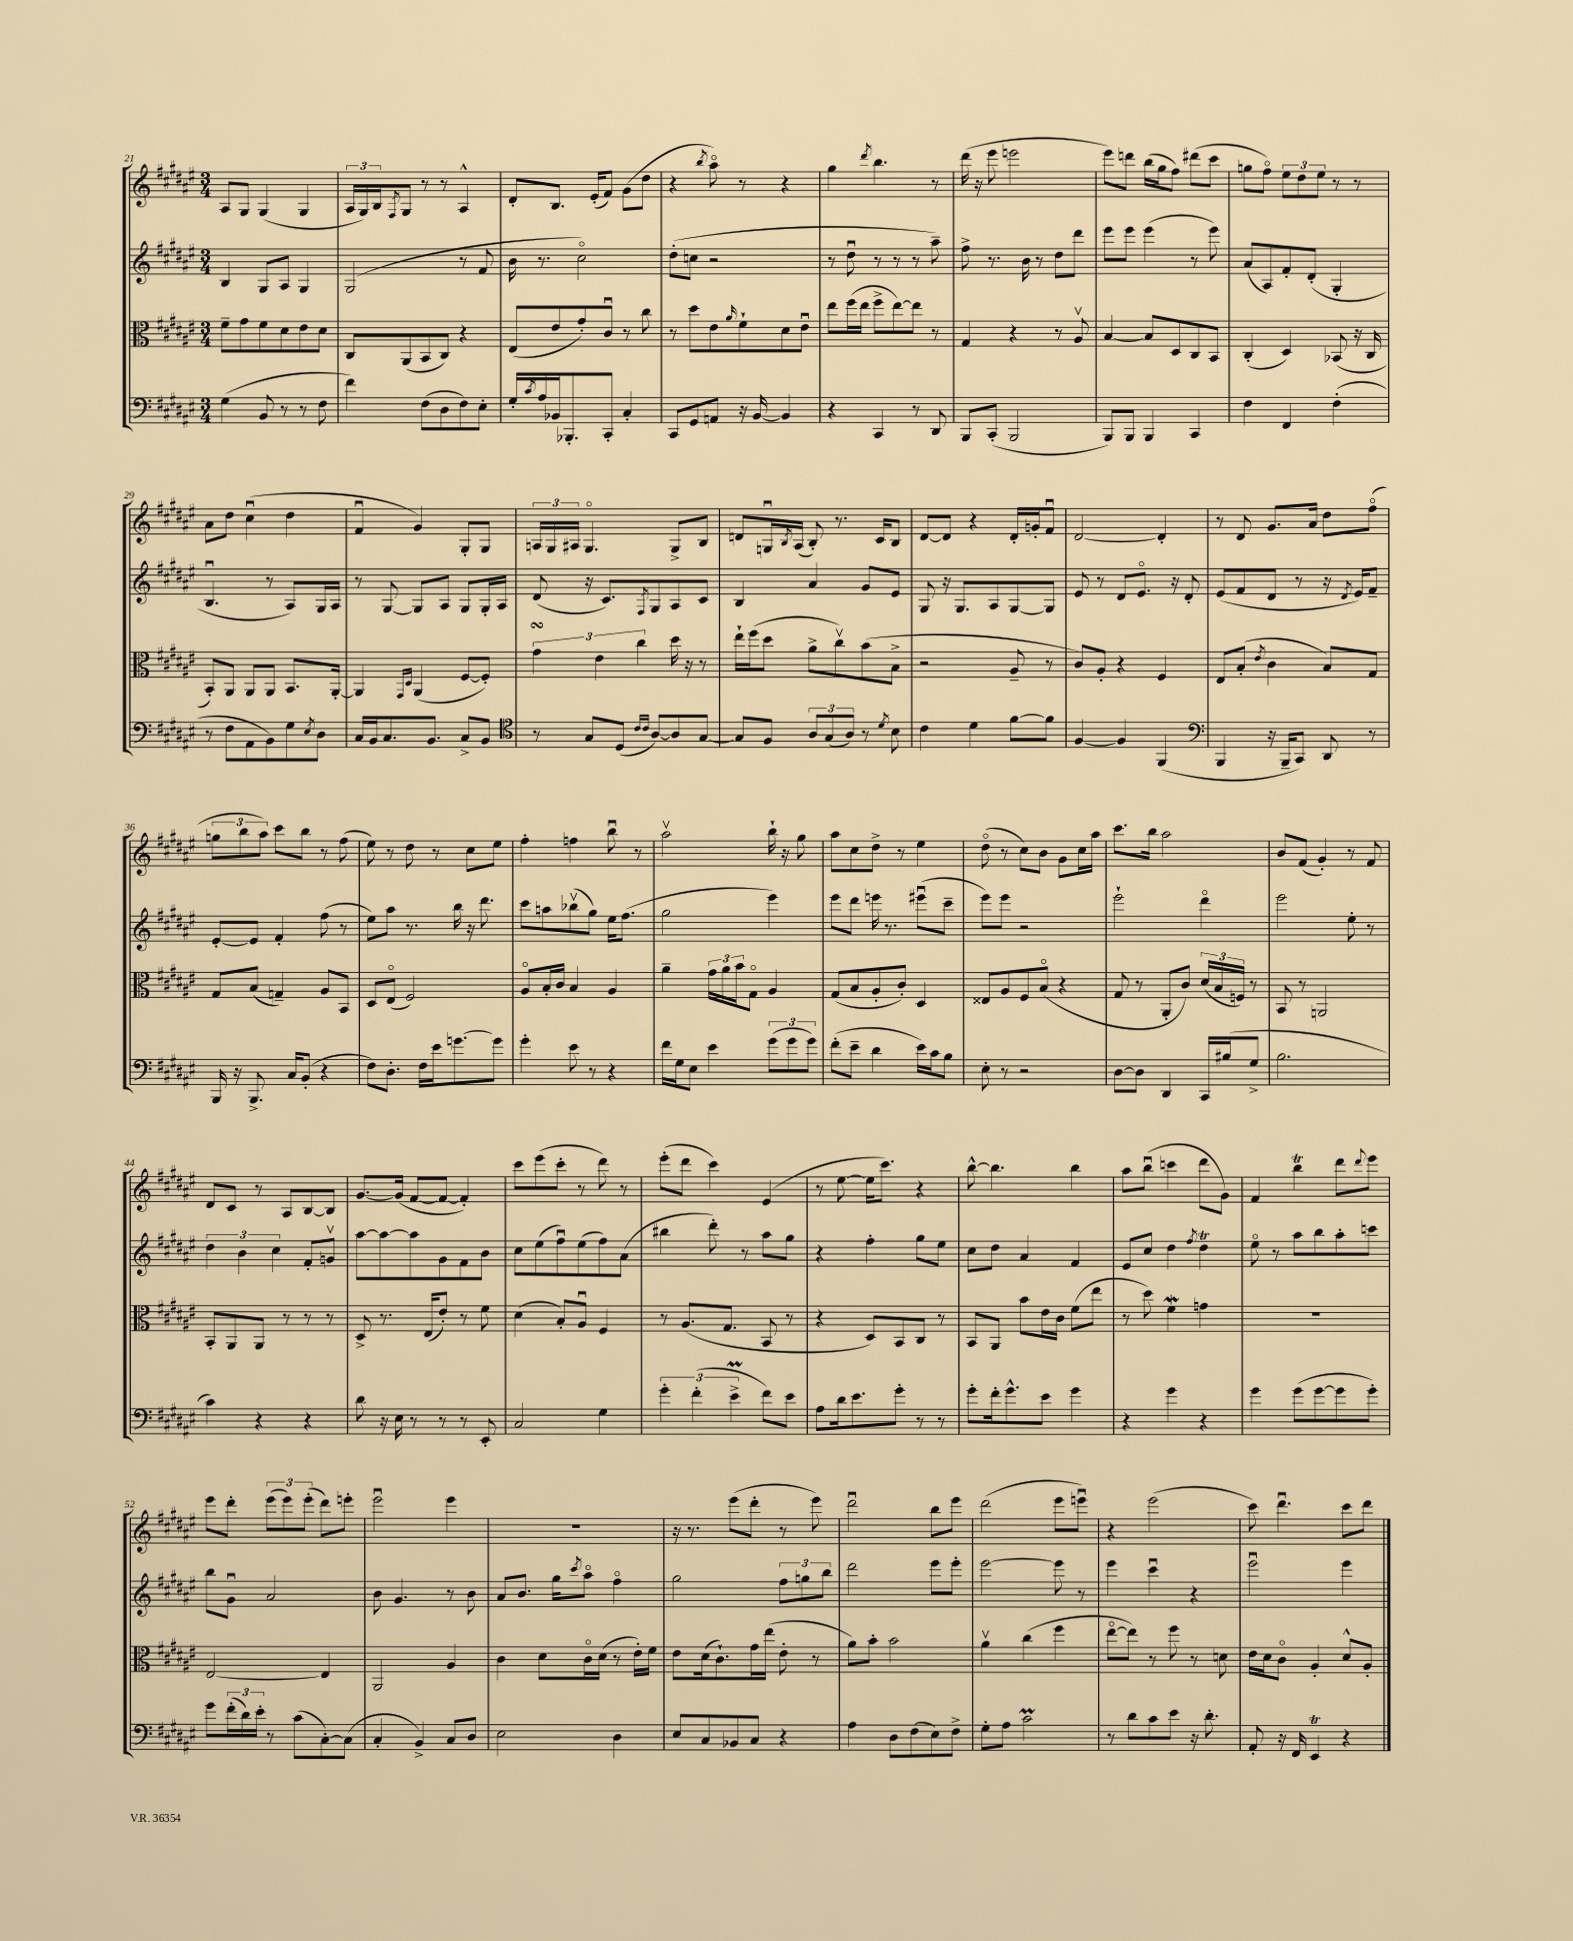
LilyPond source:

<<
\new StaffGroup <<
\new Staff = "s0" {
    \clef treble \key fis \major \numericTimeSignature \time 3/4
    ais8 gis8 gis4( gis4 |
    \tuplet 3/2 { ais16 gis16) b16 } \acciaccatura { fis8 } gis8 r8 r8 ais4-^ |
    dis'8-. b8. eis'16-.( fis'8) gis'8( dis''8 |
    r4 \acciaccatura { b''8 } ais''8\flageolet) r8 r4 |
    gis''4 \acciaccatura { dis'''8 } b''4. r8 |
    dis'''16( r16 eis'''8 e'''2 |
    eis'''8) d'''8 b''16( gis''16 fis''8) dis'''8( cis'''8 |
    g''8 fis''8\flageolet) \tuplet 3/2 { eis''8 dis''8 eis''8 } r8 r8 |
    ais'8 dis''8 cis''4\downbow( dis''4 |
    fis'4\downbow gis'4) gis8-. gis8 |
    \tuplet 3/2 { a16 gis16 ais16 } gis4.\flageolet gis8-> b8 |
    d'8 g16\downbow \acciaccatura { b8 } ais16( b8-.) r8. cis'16 b8 |
    dis'8~ dis'8 r4 dis'16-. g'16-. fis'8\downbow |
    dis'2~ dis'4-. |
    r8 dis'8 gis'8. ais'16 dis''8 fis''8\flageolet( |
    \tuplet 3/2 { g''8 b''8 ais''8) } cis'''8 b''8 r8 fis''8( |
    eis''8) r8 dis''8 r8 cis''8 eis''8 |
    fis''4-. f''4 b''8\downbow r8 |
    ais''2\upbow b''16-! r16 gis''8 |
    ais''8 cis''8 dis''8-> r8 eis''4 |
    dis''8\flageolet( r8 cis''8) b'8 gis'8 cis''16 ais''16 |
    cis'''8. b''16 ais''2 |
    b'8 fis'8( gis'4-.) r8 fis'8 |
    dis'8 cis'8 r8 ais8 b8~ b8 |
    gis'8.~ gis'16( fis'8~ fis'8~ fis'4-.) |
    cis'''8 eis'''8( cis'''8-. r8 dis'''8) r8 |
    eis'''8-.( dis'''8 cis'''4) eis'4( |
    r8 eis''8~ eis''16 cis'''8.) r4 |
    b''8~-^ b''4. b''4 |
    ais''8 b''8\downbow( c'''4 dis'''8 gis'8) |
    fis'4 b''4\trill dis'''8 \appoggiatura { dis'''8 } eis'''8 |
    eis'''8 dis'''8-. \tuplet 3/2 { eis'''8( eis'''8) eis'''8-.( } dis'''8) e'''8-. |
    eis'''2\downbow eis'''4 |
    R2. |
    r16 r8. eis'''8( dis'''8-. r8 eis'''8) |
    dis'''2\downbow b''8 eis'''8 |
    dis'''2( eis'''8 e'''8\downbow) |
    r4 eis'''2( |
    cis'''8) dis'''4.\downbow cis'''8 dis'''8 \bar "|." |
}
\new Staff = "s1" {
    \clef treble \key fis \major \numericTimeSignature \time 3/4
    b4 gis8 ais8 gis4 |
    gis2( r8 fis'8 |
    b'16 r8. cis''2\flageolet) |
    dis''8-.( c''8 r2 |
    r8 dis''8\downbow r8 r8 r8 ais''8--) |
    fis''8-> r8. b'16 r8 dis''8 dis'''8 |
    eis'''8 eis'''8 eis'''4( r8 eis'''8) |
    ais'8( ais8) fis'8-. dis'8-.( gis4-. |
    b4.\downbow r8 ais8) gis16 ais16 |
    r8 gis8~ gis8 ais8 gis8 gis16-. ais16 |
    dis'8( r16 cis'8.) \acciaccatura { fis8 } gis8 ais8 cis'8 |
    b4 ais'4 gis'8 eis'8 |
    gis8 r16 gis8. ais8 gis8~ gis8 |
    eis'8 r8 dis'8 eis'8.\flageolet r16 dis'8-. |
    eis'8( fis'8 dis'8 r8 r16 \acciaccatura { dis'8 } eis'16) fis'8-- |
    eis'8~-. eis'8 fis'4-. fis''8( r8 |
    eis''8) ais''8 r8. b''16 r16 dis'''8. |
    cis'''8 a''8 bes''8\upbow( gis''8) eis''16 fis''8.( |
    gis''2 eis'''4) |
    eis'''8 dis'''8 e'''16 r8. eis'''8\downbow( cis'''8-- |
    eis'''8) eis'''8 r2 |
    eis'''2-! dis'''4\flageolet |
    eis'''2 eis''8-. r8 |
    \tuplet 3/2 { dis''4 b'4 cis''4 } fis'8-. g'8\upbow |
    ais''8~ ais''8~ ais''8 gis'8 fis'8 b'8 |
    cis''8 eis''8( fis''8\downbow) eis''8( fis''8) ais'8( |
    bis''4 dis'''8-.) r8 ais''8 gis''8 |
    r4 fis''4-. gis''8 eis''8 |
    cis''8 dis''8 ais'4 fis'4 |
    eis'8 cis''8 dis''4 \acciaccatura { fis''8 } dis''4\trill |
    eis''8\flageolet r8 ais''8 b''8 ais''8-. c'''8 |
    b''8 gis'8\downbow ais'2 |
    b'8 gis'4. r8 b'8 |
    ais'8 b'8. gis''16 \acciaccatura { cis'''8 } ais''8\flageolet fis''4\flageolet |
    gis''2 \tuplet 3/2 { fis''8 g''8 b''8 } |
    dis'''2 eis'''8 eis'''8-. |
    eis'''2~ eis'''8 r8 |
    eis'''4 cis'''4\downbow r4 |
    eis'''2\downbow eis'''4 \bar "|." |
}
\new Staff = "s2" {
    \clef alto \key fis \major \numericTimeSignature \time 3/4
    fis'8-- gis'8 fis'8 dis'8 eis'8 dis'8 |
    cis8 ais,8( b,8 cis8) r4 |
    eis8( eis'8 gis'8-.) cis'8\downbow r8 cis''8 |
    r8 dis''8 eis'8 \grace { ais'16 } fis'8-! dis'8 eis'8\downbow |
    eis''8 fis''16( eis''16 fis''8-> eis''8~) eis''8 r8 |
    gis4 r4 r8 ais8\upbow |
    b4~ b8 dis8 cis8 b,8 |
    cis4-.( dis4) bes,8( r16 cis16 |
    b,8-.) ais,8 ais,8 ais,8 b,8. ais,16~-. |
    ais,4 \grace { gis,16 dis16 } ais,4( fis8~ fis8-.) |
    \tuplet 3/2 { gis'4\turn eis'4 cis''4 } dis''16 r16 r8 |
    eis''16-! fis''16( dis''8 ais'8-> cis''8\upbow) b'8( b8-> |
    r2 ais8-- r8 |
    cis'8) ais8-. r4 fis4 |
    eis8 b8-.( \acciaccatura { eis'8 } cis'4 b8) gis8 |
    gis8 b8( g4--) ais8 b,8 |
    dis8 eis8\flageolet( fis2) |
    ais8\flageolet b16-. cis'16 b4 ais4 |
    ais'4-- \tuplet 3/2 { gis'16 ais'16 b'16 } gis8\flageolet ais4 |
    gis8( b8 ais8-. cis'8-.) dis4 |
    eisis8 ais8 fis8 b8\flageolet( r4 |
    gis8 r8 ais,8-. cis'8) \tuplet 3/2 { dis'16( b16 f16) } r8 |
    b,8 r8 a,2 |
    b,8-. ais,8 ais,8 r8 r8 r8 |
    dis8-> r8. eis16( eis'8-.) r8 fis'8 |
    dis'4( b8-.) ais8\downbow fis4 |
    r8 ais8.( gis8. b,8 r8 |
    r4 dis8) b,8 cis8 r8 |
    b,8 ais,8 b'8 eis'16 cis'16 fis'8( eis''8 |
    r8 dis''8) fis'4\mordent g'4 |
    R2. |
    eis2~ eis4 |
    ais,2 ais4 |
    cis'4 dis'8 cis'16\flageolet dis'16( r8 eis'16-.) fis'16 |
    eis'8 dis'16( cis'8.-!) gis'16 eis''16( eis'8-. r8 |
    ais'8) b'8-. b'2 |
    ais'4\upbow cis''4( fis''4 |
    eis''8~\flageolet eis''8) r8 fis''8 r8 d'8 |
    eis'16 dis'16 cis'8\flageolet ais4-. dis'8-^ ais8-. \bar "|." |
}
\new Staff = "s3" {
    \clef bass \key fis \major \numericTimeSignature \time 3/4
    gis4( b,8 r8 r8 fis8 |
    fis'4) fis8( dis8 fis8) eis8-. |
    gis16-. \acciaccatura { cis'8 } ais16 bes,16 bes,,8.-. cis,8-. cis4-. |
    cis,8 gis,8 a,8 r16 b,16~ b,4 |
    r4 cis,4 r8 dis,8 |
    b,,8 cis,8-.( b,,2 |
    b,,8) b,,8 b,,4 cis,4 |
    fis4 fis,4 fis4-.( |
    r8 fis8 ais,8 b,8) gis8 \acciaccatura { eis8 } dis8 |
    cis16 b,16 cis8. b,8. cis8-> b,8 |
    \clef tenor r8 gis8 dis8( \grace { cis'16 cis'16 } ais8~) ais8 gis8~ |
    gis8 fis8 \tuplet 3/2 { ais8 gis8( ais8) } r8 \acciaccatura { dis'8 } b8 |
    cis'4 dis'4 fis'8~ fis'8 |
    fis4~ fis4 fis,4( |
    \clef bass b,,4 r16 b,,16-- cis,8) dis,8 r8 |
    b,,16 r16 b,,8.-> cis16 b,8-.( r4 |
    fis8) dis8.-. fis16 eis'16 g'8.~ g'8 |
    gis'4-. eis'8 r8 r4 |
    fis'16 gis16 eis8 eis'4 \tuplet 3/2 { gis'8( gis'8 gis'8) } |
    fis'8-.( eis'8-- dis'4 eis'16) cis'16 b8 |
    eis8-. r8 r2 |
    dis8~ dis8 dis,4 cis,16 bis16( gis8-> |
    b2. |
    cis'4) r4 r4 |
    dis'8 r16 eis16 r8 r8 r8 eis,8-. |
    cis2 gis4 |
    \tuplet 3/2 { gis'4-. fis'4-.( eis'4->\prall } fis'8) eis'8 |
    ais8 dis'16 eis'8. gis'8-. r8 r8 |
    gis'8-. fis'16-. gis'8.-^ eis'8 gis'4 |
    r4 gis'4 r4 |
    gis'4 gis'8( gis'8~ gis'8 gis'8-.) |
    gis'8 \tuplet 3/2 { fis'16-.( dis'16) eis'16-. } r8 cis'8( cis8~-.) cis8( |
    cis4-. b,4->) cis8 dis8 |
    eis2 dis4 |
    eis8 cis8 bes,8 cis8 r4 |
    ais4 dis8 fis8( eis8) fis8-> |
    gis8-. ais8 cis'2\prall |
    r8 dis'8 cis'8 eis'8 r16 dis'8.-. |
    ais,8-. r16 fis,16 eis,4\trill r4 \bar "|." |
}
>>
>>
\layout { \context { \Score currentBarNumber = #21 } }
